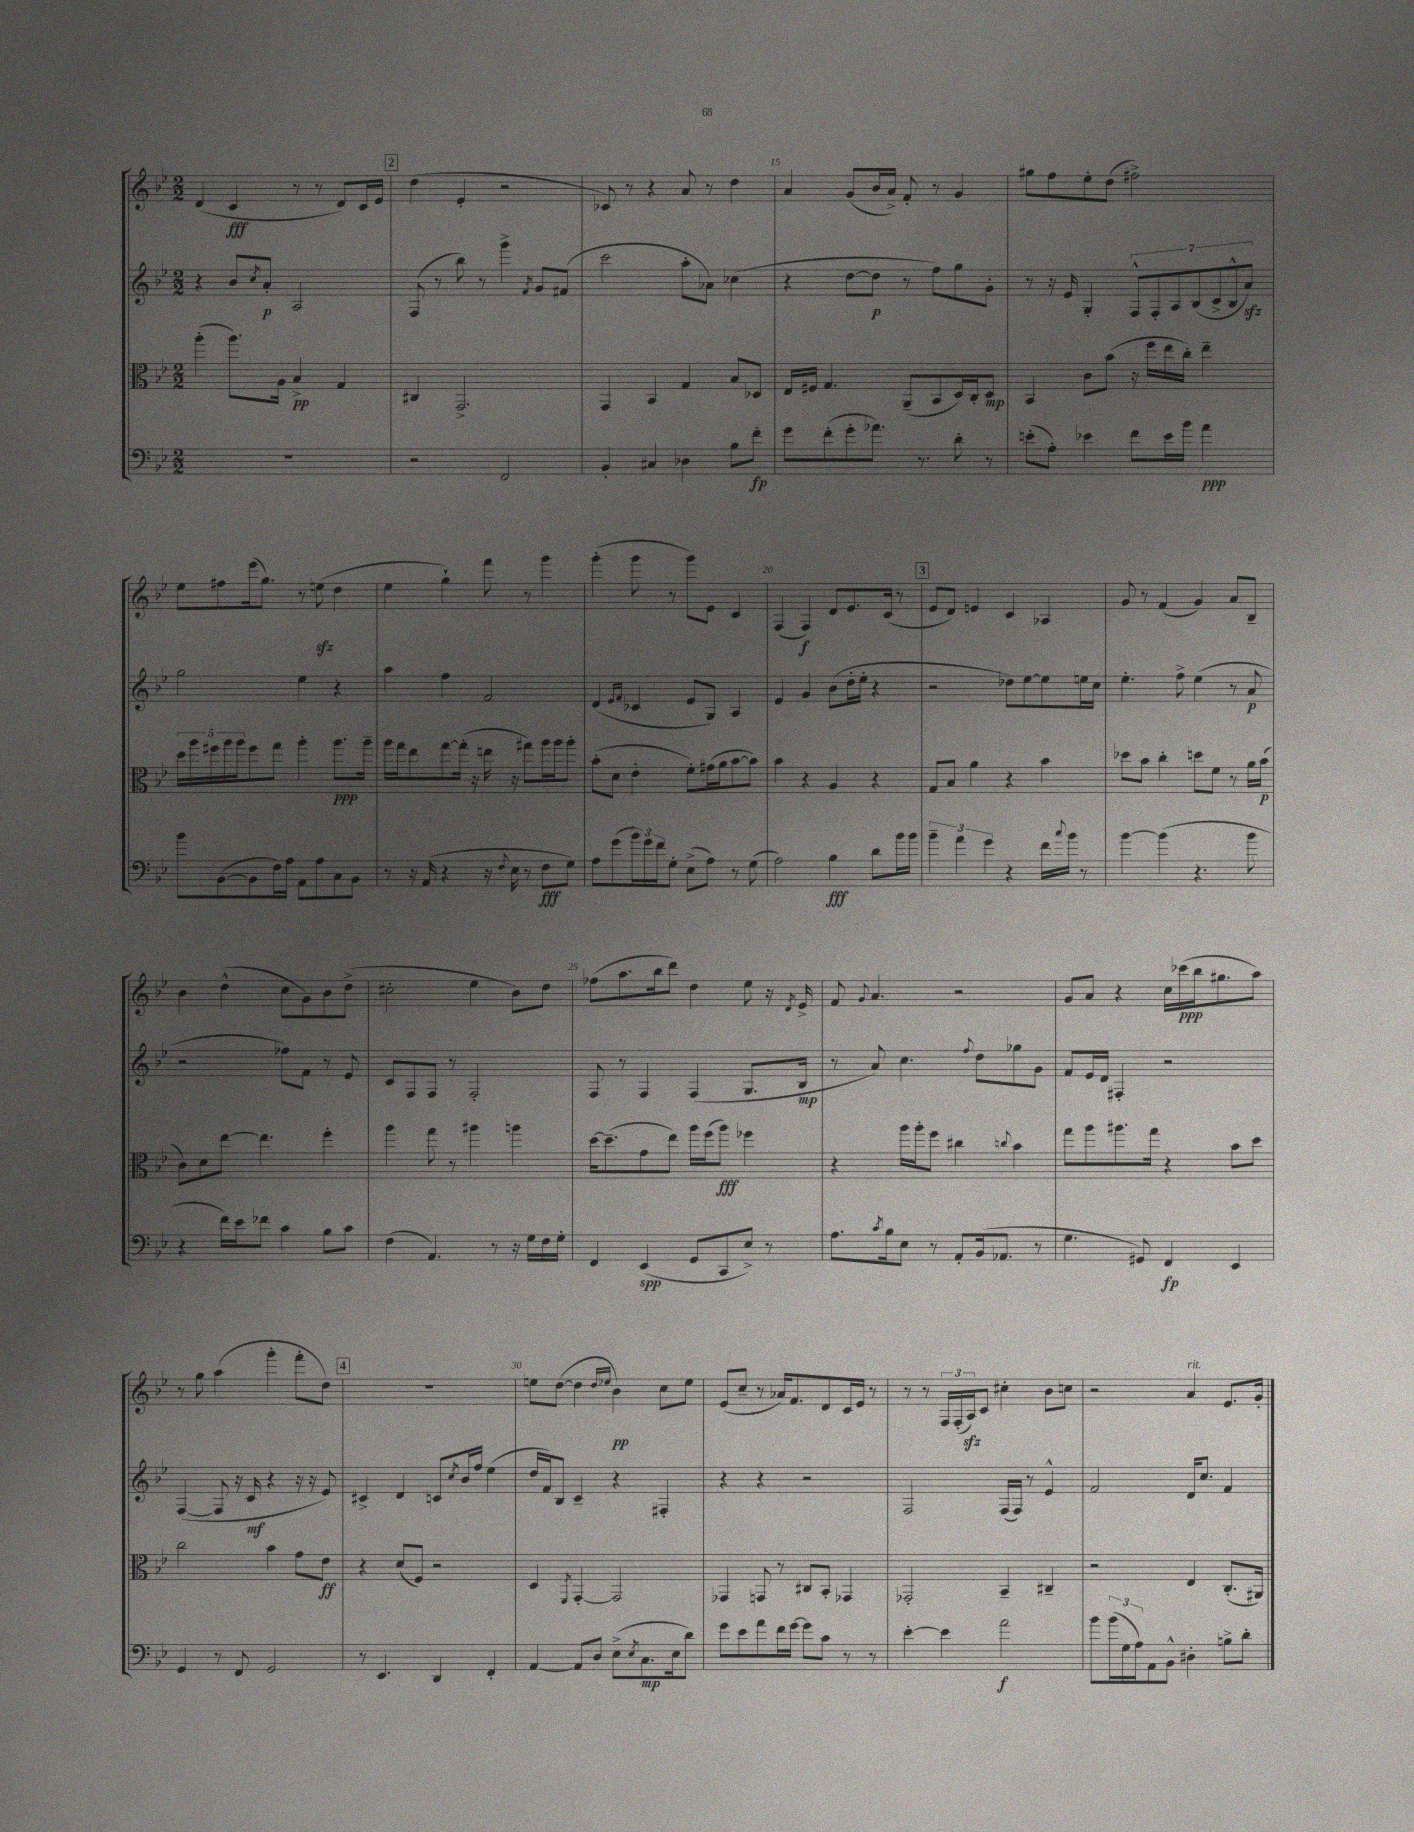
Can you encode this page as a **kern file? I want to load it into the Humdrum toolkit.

**kern	**kern	**kern	**kern
*staff4	*staff3	*staff2	*staff1
*clefF4	*clefC3	*clefG2	*clefG2
*k[b-e-]	*k[b-e-]	*k[b-e-]	*k[b-e-]
*M2/2	*M2/2	*M2/2	*M2/2
1r	(4aa'\	4r	(4d/
.	8.aa\L)	8b-/L	4c/
.	.	8qcc/	.
.	.	8a'/J	.
.	16A\Jk	.	.
.	4B-^/	2A/	8r
.	.	.	8r
.	4G/	.	8d/L)
.	.	.	16c/L
.	.	.	16e-/JJ
=	=	=	=
2r	4C#/	(8F/	(4dd\
.	.	8r	.
.	2.GG^/	8bb-\)	4e-'/
.	.	8r	.
2FF/	.	4ggg^\	2r
.	.	8qf/	.
.	.	8g/L	.
.	.	(8f#/J	.
=	=	=	=
4BB-'/	4GG/	2ccc\	8c-/)
.	.	.	8r
4C#/	4BB-/	.	4r
4D-\	4G/	8aa'\L	8a/
.	.	8a-\J)	8r
8B-\L	8B-/L	(4cc-\	4dd\
8f'\J	8D-/J	.	.
=	=	=	=
8g\L	16E-/LL	4r	4a/
.	16F#/JJ	.	.
(8f'\	4.G/	.	.
8g'\	.	[8dd\L	(8g/L
8.a-\J)	.	8dd\]J	16b-/L
.	.	.	16a^/JJ)
.	(8AA~/L	8r	8f'/
8.r	.	.	.
.	8BB-/	8ff\L)	8r
8d'\	16D/L)	8gg\	4g/
.	16C'/J	.	.
8r	8D/J	8g'\J	.
=	=	=	=
(8e'\L	4BB-/	8r	8gg#\L
8A'\J)	.	16r	8ff\
.	.	16e-/	.
4e-\	8c\L	4G'/	8ee-'\
.	(8b-\J	.	(8dd\J
8f\L	16r	14F^^/L	2ff#^\)
.	16ff\LL	.	.
.	.	14F'/	.
16e-\L	16ee-\	.	.
.	.	14A/	.
16b-\JJ	16cc'\JJ)	.	.
.	.	(14B-/	.
4a\	4ee-~\	.	.
.	.	14c^/	.
.	.	14B-^^/	.
.	.	14a/J)	.
=	=	=	=
8b-\L	20dd\LL	2gg\	8ee-\L
.	20aa\	.	.
.	20ff#\	.	.
([8BB-\	.	.	8ff#\
.	20aa\	.	.
.	20aa\J	.	.
8BB-\]	8ff#\	.	(16eee-\k
.	.	.	8.gg\J)
16F\L)	8gg\J	.	.
16A\JJ	.	.	.
8AA\L	4aa'\	4ee-\	8r
8A\	.	.	(8ee\
8C\	8.aa\L	4r	4dd\
8BB-\J	.	.	.
.	16aa~\Jk	.	.
=	=	=	=
8r	16aa\LL	4aa\	4ee-\
.	16gg\J	.	.
16r	8ee-\	.	.
(16AA/	.	.	.
4r	[8gg\	4ff\	4gg`\)
.	(16gg'\]Jk	.	.
.	16r	.	.
16r	16ee\	2f/	8fff\
8qqF/	.	.	.
16E-\	16r	.	.
8r	8gg#\L)	.	8r
8F\L	16aa\L	.	4ggg\
.	16aa\J	.	.
8G\J)	8aa'\J	.	.
=	=	=	=
8A\L	(8b-'\L	(4d/	(4ggg'\
(8g\	8d\J	.	.
.	.	16qqe-/LL	.
.	.	16qqf/JJ	.
24b-\L)	4e-'\	4c-/	8ggg\
24g\	.	.	.
24f\J	.	.	.
8G'\J	.	.	8r
(8E-^\L	8f'\L)	8e-/L	8ggg\L)
8A\J)	(16g#\L	8G/J)	8e-\J
.	16a\J	.	.
8r	[8b-\	4A/	4c/
(8G\	8b-\]J)	.	.
=	=	=	=
2A\)	4b-\	4e-/	(4F/
.	4r	4g/	4F/)
4B-\	4A/	(8b-\L	8d/L
.	.	16dd'\L	8.e-/
.	.	16ee-'\JJ	.
8d\L	4r	4r	.
.	.	.	(16c/Jk
16b-\L	.	.	8r
16b-\JJ	.	.	.
=	=	=	=
6b-~\	8G/L	2r	8e-/L
.	8B-/J	.	8d/J)
6a\	.	.	.
.	4a\	.	4e/
6g\	.	.	.
4r	4r	8dd-\L)	4c/
.	.	[8ee-\	.
16f\LL	4b-\	8ee-\]	4A-/
8qqcc/	.	.	.
16b-\JJ	.	.	.
8r	.	16ee\L	.
.	.	16cc\JJ	.
=	=	=	=
[4b-\	8dd-\L	4.ee-'\	8g/
.	8b-\J	.	8r
(4b-\]	4cc'\	.	(4f/
.	.	8ff^\	.
4.r	8dd\L	(4ee-\	4g/)
.	8f\J	.	.
.	8r	8r	8a/L
8b-\	16a\LL	8a/	8B-~/J
.	(16b-\JJ	.	.
=	=	=	=
4r	8c\L)	2r	4b-\
.	8d\	.	.
16f\LL)	[8ee-\J	.	(4dd^^\
16e-\J	.	.	.
8f-\J	4.ee-\]	.	.
4c\	.	8ff-\L)	8cc\L
.	.	8f\J	8g\)
8B-\L	4ff'\	8r	8b-\
8c\J	.	8e-/	(8dd^\J
=	=	=	=
(4F\	4aa\	8c/L	2cc#'\
.	.	8F/	.
4.AA/)	8gg\	8F/J	.
.	8r	8r	.
.	4aa#\	2F'/	4ee-\
8r	.	.	.
16r	4aa\	.	8b-\L)
16G\LL	.	.	.
16F\	.	.	8dd\J
16G'\JJ	.	.	.
=	=	=	=
4FF/	[16dd\LK	8F/	(8ff-\L
.	(8.dd~\]	.	.
.	.	8r	8.aa\
(4EE-/	8g\	4F/	.
.	.	.	16bb-\k
.	8ee-\J)	.	8ddd\J)
8GG/L	16aa\LL	(4F/	4dd\
.	(16ff\J	.	.
8CC/	8aa\J)	.	.
8E-^/J)	4ff-\	8.G/L	8ee-\
8r	.	.	16r
.	.	.	8qd/
.	.	16B-/Jk	16e-^/
=	=	=	=
8.A\L	4r	8r	8f/
.	.	.	8qqg/
.	.	8a/)	4.a/
8qc/	.	.	.
16B-\k	.	.	.
8E-\J	16aa\LL	4.cc\	.
.	16aa'\J	.	.
8r	8ff\J	.	.
8AA'/L	4cc#\	.	2r
.	.	8qqff/	.
(16BB-/k	.	8dd\L	.
8.AA-/J	.	.	.
.	8qqcc/	.	.
.	4b-\	8gg-\	.
8r	.	8g\J	.
=	=	=	=
4.G\	8gg\L	8f/L	8g/L
.	8aa\	16e-/L	8a/J
.	.	16d/JJ	.
.	8.aa#\	4F#'/	4r
8GG#/)	.	.	.
.	16gg\Jk	.	.
4FF/	4r	2r	16cc\LL
.	.	.	(16ccc-\
.	.	.	16bb-\J
.	.	.	8.gg#\
4EE-/	8b-\L	.	.
.	8dd\J	.	8aa\J)
=	=	=	=
4GG/	2cc\	([4F/	8r
.	.	.	8gg\
8r	.	8F/]	(4aa\
8FF/	.	16r	.
.	.	16c/	.
2GG/	4b-\	4r	4ggg'\
.	8g\L	16r	8fff'\L
.	.	16r	.
.	8e-\J	8e-/)	8dd\J)
=	=	=	=
8r	4r	4c#^/	1r
4.EE-/	.	.	.
.	(8d/L	4d/	.
.	8F/J)	.	.
4DD/	2r	8c/L	.
.	.	8qcc/	.
.	.	16b-/L	.
.	.	16ff/JJ	.
4FF'/	.	(4ee-\	.
=	=	=	=
[4AA/	4D/	16dd/LL	8ee\L
.	.	16f/J)	.
.	.	8B-/J	([8dd\J
.	8qFF/	.	.
8AA/]L	[4GG'/	4c~/	4dd\]
8D/J	.	.	.
.	.	.	16qqdd/LL
.	.	.	16qqee-/JJ
(8E-^\L	2GG/]	4r	4b-\)
8qE-/	.	.	.
8.C\	.	.	.
.	.	4F#'/	8cc\L
16E-\k	.	.	.
8d\J)	.	.	8ee-\J
=	=	=	=
8g\L	4GG-/	4r	(8e-/L
8e-\	.	.	8cc~/J
8a\	8GG/	4r	8r
16f\L	8r	.	16a-/LK)
[16g\JJ	.	.	8.f/
8g\]L	8C#/L	2r	.
8c\J	8BB-'/J	.	8d/
8r	4GG-/	.	16c/L
.	.	.	16e-/JJ
8r	.	.	8r
=	=	=	=
[4e-'\	2GG-'/	2F/	8r
.	.	.	8r
4e-\]	.	.	24F/LL
.	.	.	(24F'/
.	.	.	24A/J)
.	.	.	8c/J
2a\	4BB-~/	(16F/LL	4cc#'\
.	.	16F/JJ)	.
.	.	8r	.
.	4C#~/	4e-^^/	8b-\L
.	.	.	8cc\J
=	=	=	=
8b-\L	2r	2f/	2r
(24b-\L	.	.	.
24G\	.	.	.
24A\J)	.	.	.
8AA\	.	.	.
8BB-^^\J	.	.	.
4D#'\	4E-/	16d/LK	4a/
.	.	8.cc/J	.
8B^\L	(8.C'/L	4f/	8.e-/L
8d'\J	.	.	.
.	16AA#/Jk)	.	16g'/Jk
==	==	==	==
*-	*-	*-	*-
